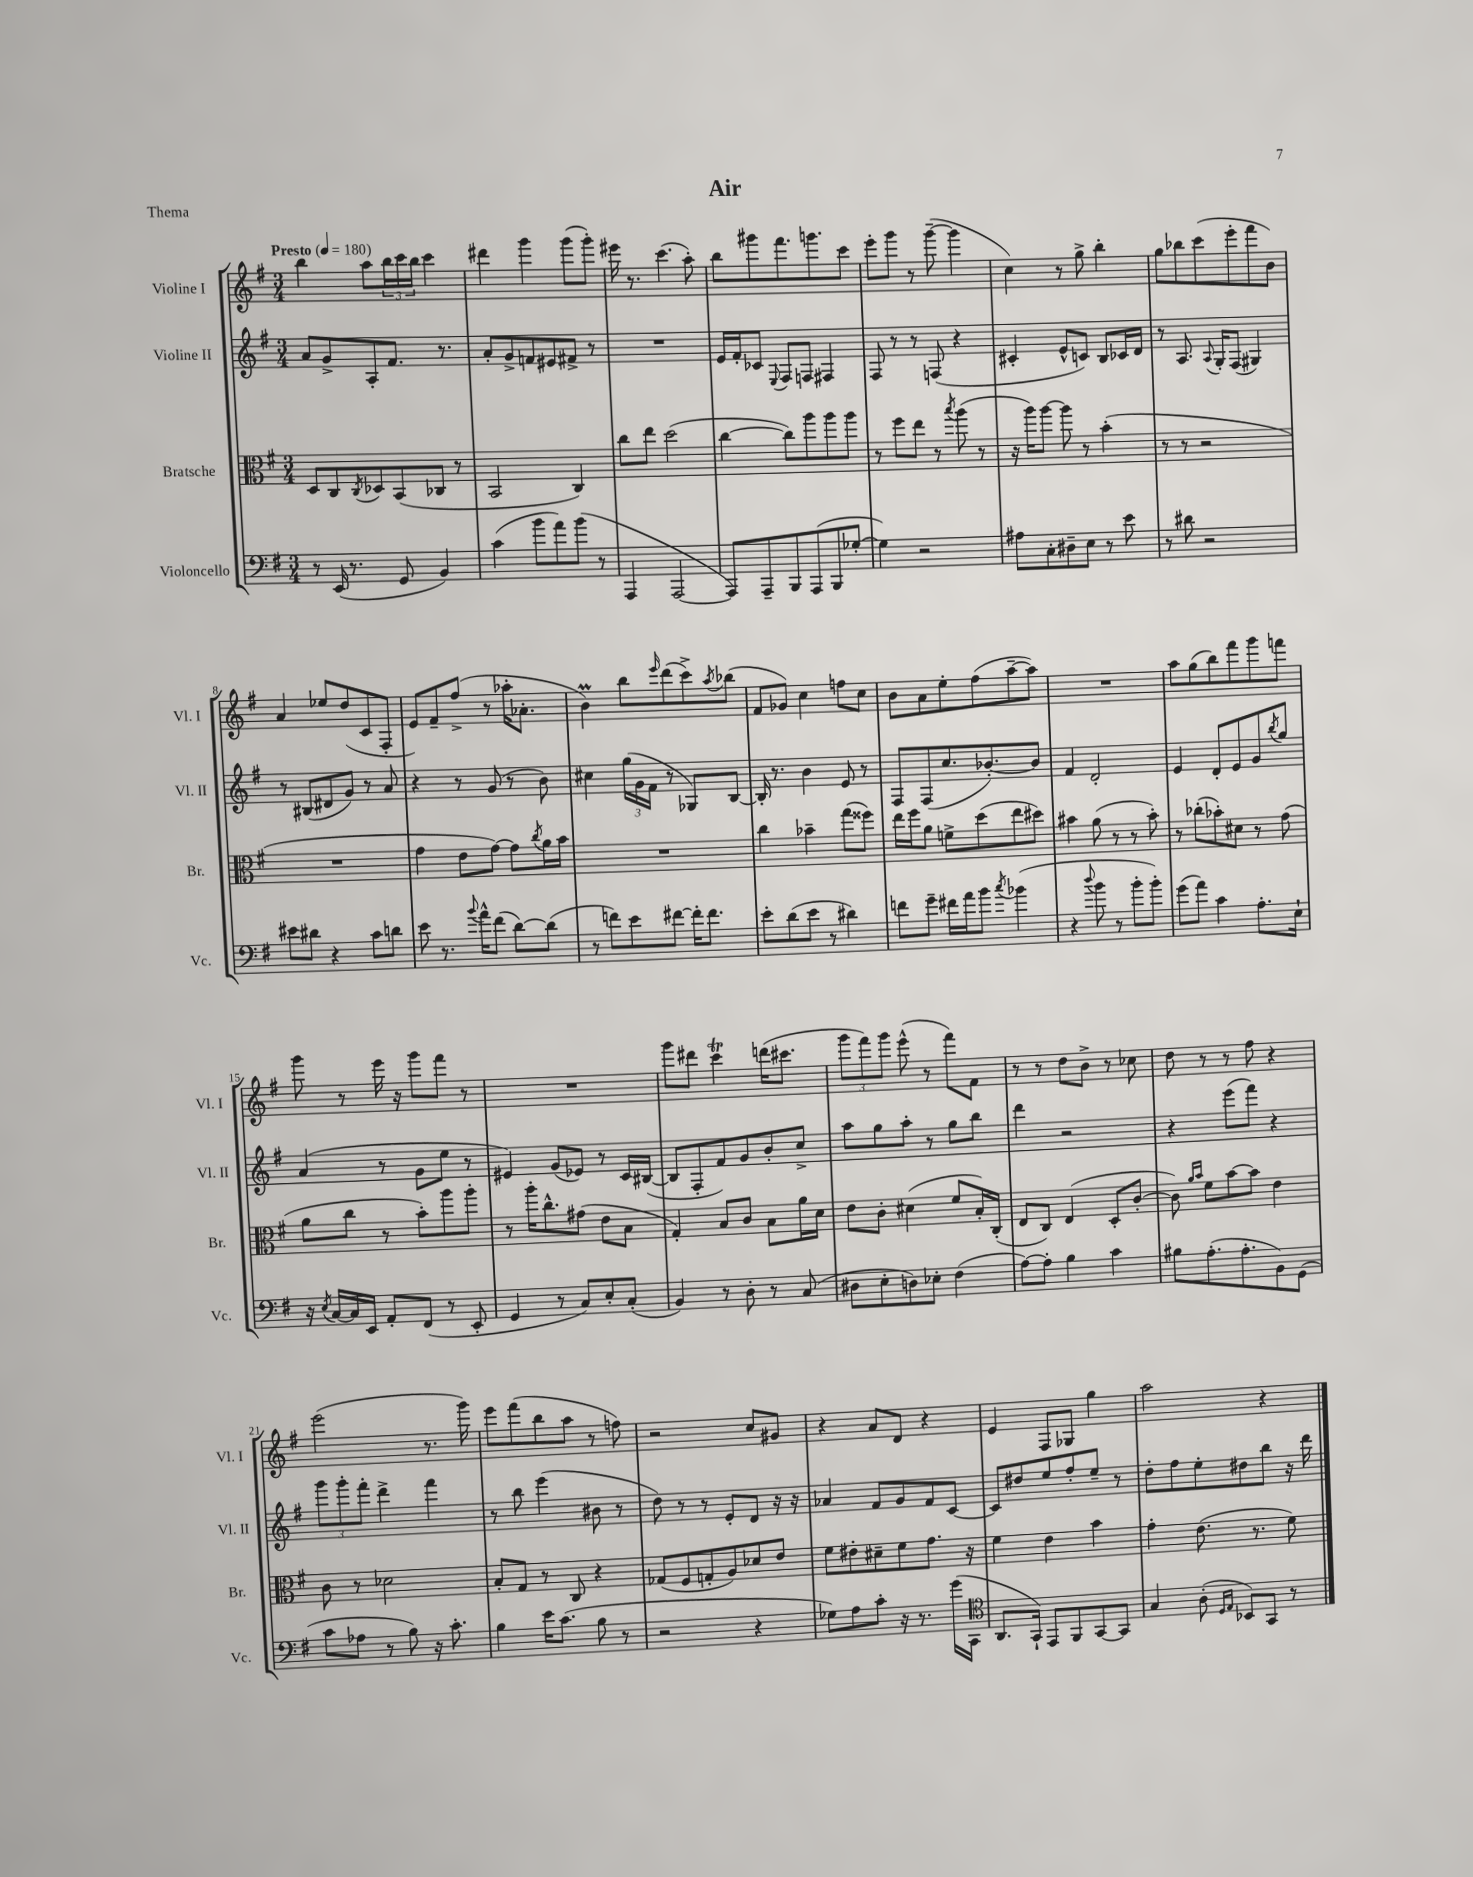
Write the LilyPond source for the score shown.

\header { title = "Air" piece = "Thema" }
<<
\new StaffGroup <<
\new Staff = "s0" \with { instrumentName = "Violine I" shortInstrumentName = "Vl. I" } {
    \clef treble \key g \major \numericTimeSignature \time 3/4 \tempo "Presto" 4 = 180
    b''4 a''8 \tuplet 3/2 { b''16 c'''16 b''16 } c'''4 |
    dis'''4 g'''4 g'''8( g'''8-.) |
    eis'''16 r8. c'''4.( a''8-.) |
    b''8 gis'''8 fis'''8. g'''8. c'''8 |
    e'''8-. g'''8 r8 g'''8~--( g'''4 |
    c''4) r8 g''8-> b''4-. |
    g''8 bes''8 c'''8( e'''8-. fis'''8 b'8) |
    a'4 ees''8 d''8( c'8 fis8-. |
    e'8) fis'8-- fis''8->( r8 aes''16-. aes'8.-. |
    b'4\prall) b''8 \grace { e'''16 } d'''8( c'''8->) \acciaccatura { a''8 } bes''8( |
    fis'8 ges'8) c''4 f''8 c''8 |
    b'8 a'8 e''8-. fis''8( a''8~-- a''8) |
    R2. |
    a''8 g''8( b''8) fis'''8 g'''8 f'''8 |
    g'''8 r8 e'''16 r16 g'''8 fis'''8 r8 |
    R2. |
    g'''8 dis'''8 c'''4\trill d'''16( cis'''8. |
    \tuplet 3/2 { g'''8 fis'''8) g'''8 } e'''8-^( r8 fis'''8) fis'8 |
    r8 r8 d''8 b'8-> r8 ces''8 |
    d''8 r8 r8 fis''8 r4 |
    e'''2( r8. g'''16) |
    e'''8 fis'''8( b''8 a''8 r8 f''8) |
    r2 c''8 gis'8 |
    r4 a'8 d'8 r4 |
    e'4 fis8 ges8 g''4 |
    a''2 r4 \bar "|." |
}
\new Staff = "s1" \with { instrumentName = "Violine II" shortInstrumentName = "Vl. II" } {
    \clef treble \key g \major \numericTimeSignature \time 3/4
    a'8 g'8-> a8-. fis'8. r8. |
    a'8-. g'8-> f'8 eis'8 fis'8-> r8 |
    R2. |
    e'16 fis'16-. ces'8 \appoggiatura { e8 } fis8 f8 fis4 |
    fis8 r8 r8 f8( r4 |
    cis'4-. e'8-^ c'8) b8 ces'16 d'16 |
    r8 a8. \appoggiatura { a8 } g16-. fis8( gis4) |
    r8 bis8( dis'8 g'8) r8 a'8 |
    r4 r8 g'8( r8 b'8) |
    cis''4 \tuplet 3/2 { g''16( g'16 fis'16 } r8 ges8) b8~ |
    b16-. r8. b'4 e'8 r8 |
    fis8 fis8( c''8. bes'8.~-.) bes'8 |
    fis'4 d'2-. |
    e'4 d'8-. e'8 g'8 \acciaccatura { b''8 } g''8 |
    a'4( r8 g'8 e''8 r8 |
    eis'4) g'8( ees'8) r8 c'16 bis16~( |
    bis8 fis8-. fis'8) g'8 b'8-. c''8-> |
    a''8 g''8 a''8-. r8 g''8 b''8 |
    d'''4 r2 |
    r4 e'''8( fis'''8) r4 |
    \tuplet 3/2 { g'''8 g'''8-. fis'''8-. } d'''4-> fis'''4 |
    r8 b''8 e'''4( bis'8 r8 |
    d''8) r8 r8 e'8-. d'8 r16 r16 |
    aes'4 fis'8 g'8 fis'8 c'8~ |
    c'8 dis''8 e''8 fis''8-. e''8-- r8 |
    d''8-. fis''8 e''8-. dis''8 b''8 r16 d'''16 \bar "|." |
}
\new Staff = "s2" \with { instrumentName = "Bratsche" shortInstrumentName = "Br." } {
    \clef alto \key g \major \numericTimeSignature \time 3/4
    d8 c8 \acciaccatura { c8 } des8 b,8( ces8 r8 |
    b,2 c4) |
    c''8 e''8 d''2( |
    c''4~ c''8) a''8 a''8 a''8 |
    r8 fis''8 e''8 r8 \acciaccatura { b''8 } a''8( r8 |
    r16 a''16) a''8~ a''8 r8 b'4-.( |
    r8 r8 r2 |
    R2. |
    g'4 e'8 g'8~) g'8 \acciaccatura { c''8 } a'16 b'16 |
    R2. |
    c''4 bes'4-- g''8( fisis''8) |
    e''16 fis''16 a'8 f'8-> d''8( e''8 dis''8) |
    bis'4 a'8( r8 r8 bis'8-.) |
    r8 ces''8-.( bes'8-.) dis'8 r8 g'8( |
    a'8 c''8 r8 b'8-.) a''8 a''8-. |
    r8 a''16-. c''8.-^ gis'8( e'8 b8 |
    g4-.) b8 c'8 b8 a'16 d'16 |
    e'8 c'8-. dis'4( fis'8 b16-.) c16-.( |
    e8 c8) e4( d8-. c'8~-. |
    c'8) \grace { a'16 b'16 } fis'8 b'8~ b'8 e'4 |
    c'8 r8 des'2 |
    b8-. g8 r8 c8 r4 |
    ges8( fis8 g8-. a8) des'8 e'8 |
    fis'8 eis'8-. dis'8-- fis'8 g'8. r16 |
    fis'4 e'4 b'4 |
    g'4-. e'8.( r8. fis'8) \bar "|." |
}
\new Staff = "s3" \with { instrumentName = "Violoncello" shortInstrumentName = "Vc." } {
    \clef bass \key g \major \numericTimeSignature \time 3/4
    r8 e,16( r8. g,8 b,4) |
    c'4( b'8 a'8) b'8( r8 |
    a,,4 a,,2~ |
    a,,8) a,,8-- b,,8 a,,8( b,,8 ges8~-. |
    ges4) r2 |
    ais8 c8-. dis8-- e8 r8 e'8 |
    r8 dis'8 r2 |
    eis'8 dis'8 r4 c'8 d'8 |
    e'8 r8. \appoggiatura { b'8 } a'16-^ fis'8( d'8~) d'8( |
    r8 f'8) e'8 fis'8~ fis'16-. fis'8. |
    e'8-. d'8( e'8 r8 dis'4) |
    f'8 g'8-- fis'16 a'16 b'8 \acciaccatura { c''8 } bes'4( |
    r4 \appoggiatura { d''8 } b'8 r8 b'8-. b'8-.) |
    g'8( a'8) c'4 a8.-. e16-! |
    r16 \acciaccatura { e8 } c16~ c16 e,16 a,8-. fis,8( r8 e,8-. |
    g,4 r8 c8) e8-. c8-.( |
    b,4) r8 d8-. r8 c8( |
    dis8 e8-. d8) ees8-. fis4( |
    a8~) a8-. b4 c'4 |
    bis8 a8.-.( a8.-. b,8) g,8( |
    c'8 aes8 r8 b8) r16 c'8.-. |
    b4 e'16 c'8.( b8 r8 |
    r2 r4 |
    ges8) a8 c'8-. r16 r8. g'16( c,16 |
    \clef tenor a,8. g,16-!) e,8 fis,8 g,8~ g,8 |
    g4 a8-.( \grace { d16 e16 } bes,8) g,8 r8 \bar "|." |
}
>>
>>
